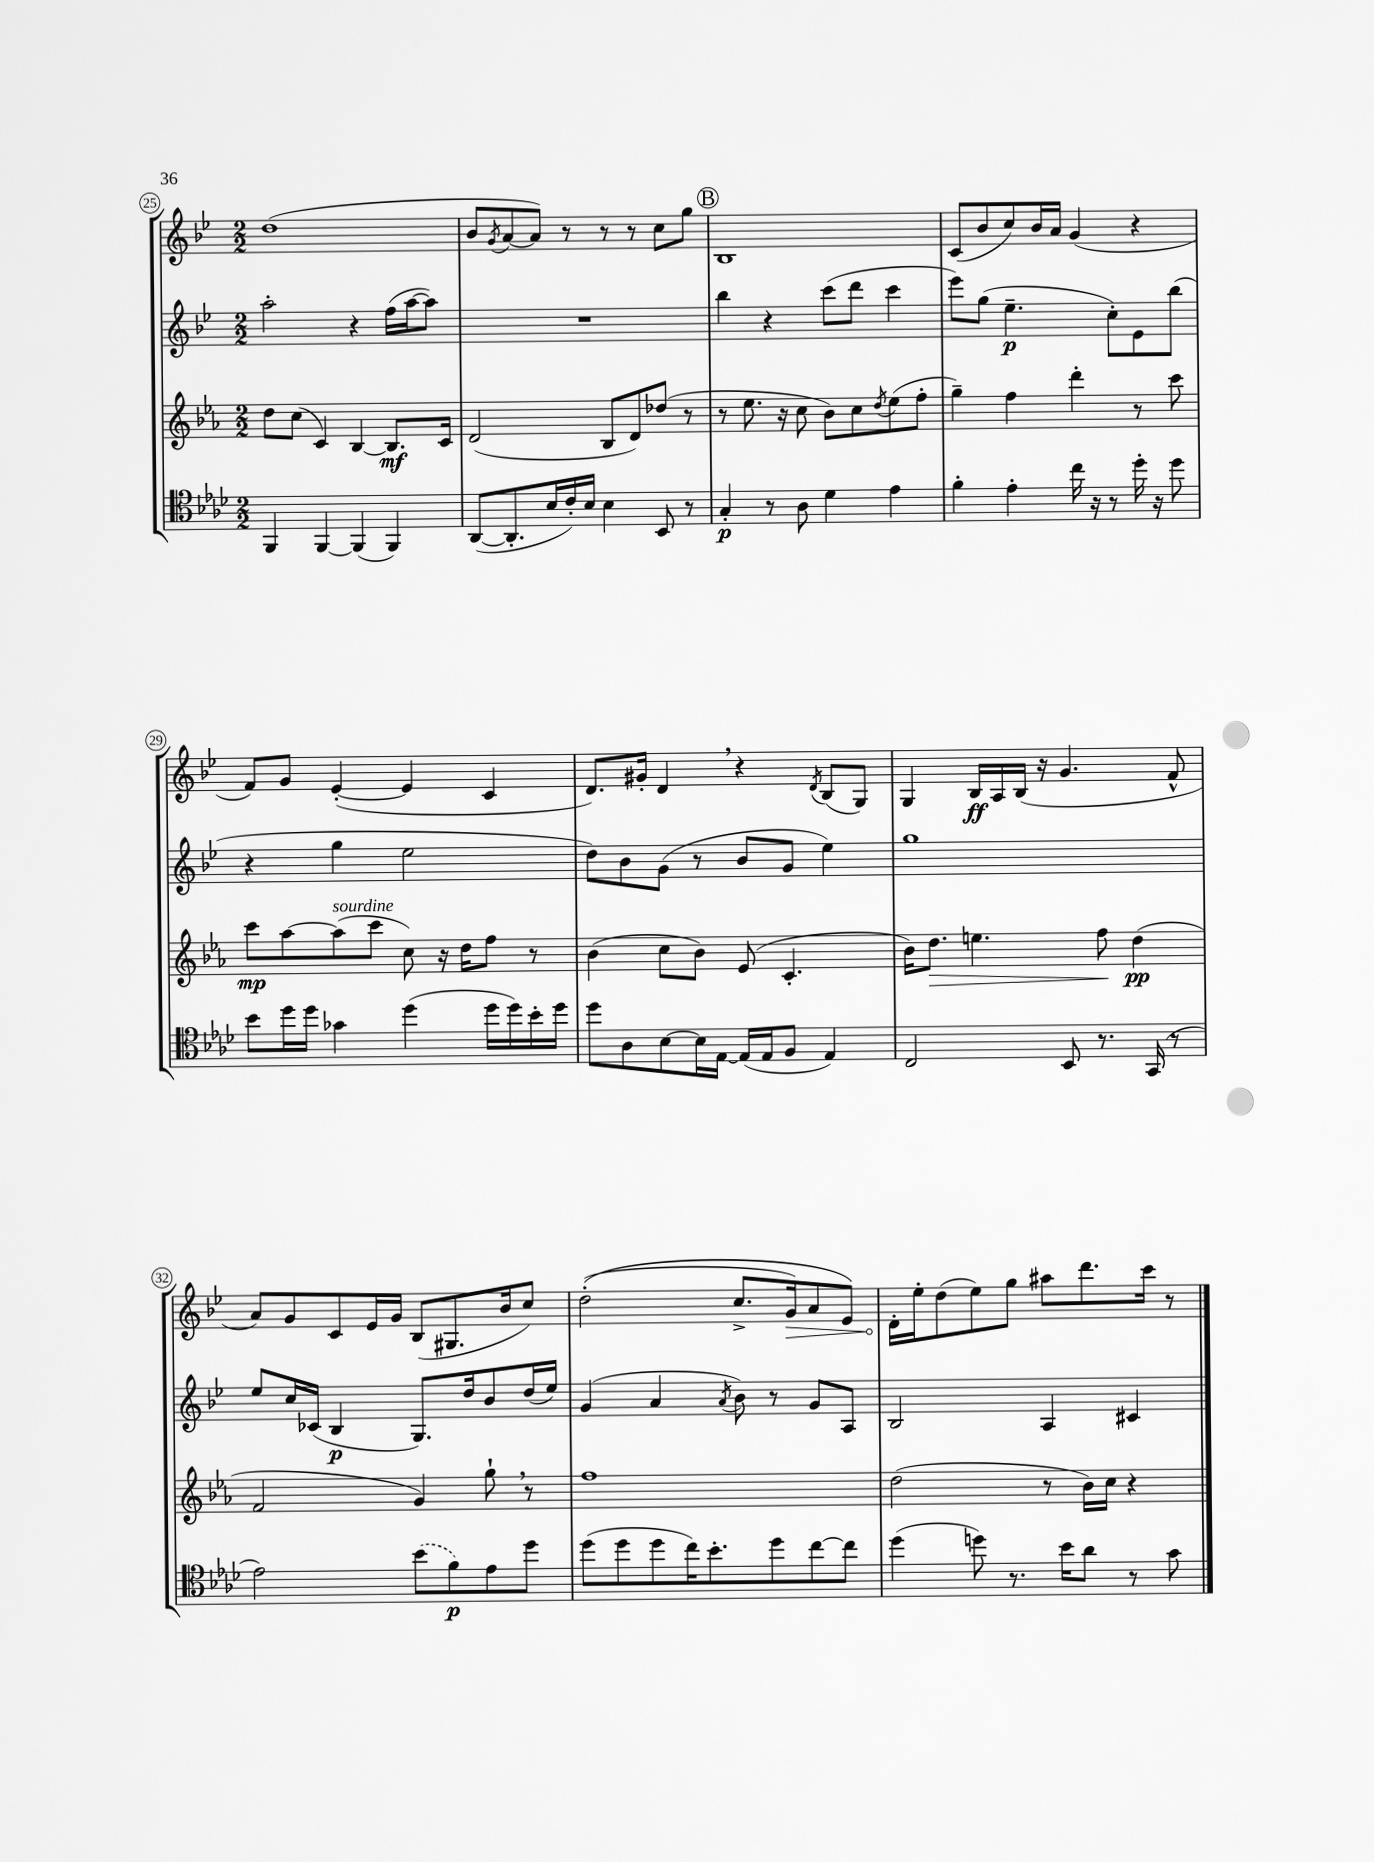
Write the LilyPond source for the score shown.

<<
\new StaffGroup <<
\new Staff = "s0" {
    \clef treble \key bes \major \numericTimeSignature \time 2/2
    d''1( |
    bes'8 \acciaccatura { g'8 } a'8~ a'8) r8 r8 r8 c''8 g''8 |
    \mark \markup { \circle "B" } bes1 |
    c'8( bes'8 c''8) bes'16 a'16 g'4( r4 |
    f'8) g'8 ees'4~-.( ees'4 c'4 |
    d'8.) gis'16-. d'4 \breathe r4 \acciaccatura { d'8 } bes8( g8) |
    g4 bes16\ff a16 bes16( r16 g'4. f'8-^ |
    a'8) g'8 c'8 ees'16 g'16 bes8( gis8. bes'16 c''8) |
    d''2-.(\( c''8.-> \once \override Hairpin.circled-tip = ##t g'16\>) a'8 ees'8\) |
    d'16-.\! ees''16-. d''8( ees''8) g''8 ais''8 d'''8. c'''16 r8 \bar "|." |
}
\new Staff = "s1" {
    \clef treble \key bes \major \numericTimeSignature \time 2/2
    a''2-. r4 f''16( a''16~ a''8) |
    R1 |
    \mark \markup { \circle "B" } bes''4 r4 c'''8( d'''8 c'''4 |
    ees'''8) g''8( ees''4.--\p c''8-.) ees'8 bes''8( |
    r4 g''4 ees''2 |
    d''8) bes'8 g'8( r8 bes'8 g'8 ees''4) |
    g''1 |
    ees''8 c''16 ces'16( bes4\p g8.) d''16 bes'8 d''16( ees''16) |
    g'4( a'4 \acciaccatura { a'8 } bes'8) r8 g'8 a8 |
    bes2 a4 cis'4 \bar "|." |
}
\new Staff = "s2" {
    \clef treble \key ees \major \numericTimeSignature \time 2/2
    d''8 c''8( c'4) bes4~ bes8.\mf c'16 |
    d'2( bes8 d'8) des''8( r8 |
    \mark \markup { \circle "B" } r8 ees''8. r16 c''8 bes'8) c''8 \acciaccatura { d''8 } ees''8( f''8-. |
    g''4--) f''4 d'''4-. r8 c'''8 |
    c'''8\mp aes''8~ aes''8^\markup { \italic "sourdine" }( c'''8 c''8) r16 d''16 f''8 r8 |
    bes'4( c''8 bes'8) ees'8( c'4.-. |
    bes'16) d''8.\> e''4. f''8\! d''4\pp( |
    f'2 g'4) g''8-! \breathe r8 |
    f''1 |
    d''2( r8 bes'16) c''16 r4 \bar "|." |
}
\new Staff = "s3" {
    \clef tenor \key aes \major \numericTimeSignature \time 2/2
    f,4 f,4~ f,4( f,4) |
    aes,8~( aes,8.-. bes16 c'16-.) bes16 bes4 bes,8 r8 |
    \mark \markup { \circle "B" } g4-.\p r8 aes8 des'4 ees'4 |
    f'4-. ees'4-. c''16 r16 r8 des''16-. r16 des''8 |
    bes'8 des''16 des''16 ges'4 des''4( des''16 des''16) bes'16-. des''16 |
    des''8 aes8 bes8~ bes16 ees16~ ees16( ees16 f8 ees4) |
    c2 bes,8 r8. g,16( r8 |
    ees'2) \once \slurDashed bes'8( f'8\p) ees'8 des''8 |
    des''8( des''8 des''8 c''16) bes'8.-. des''8 c''8~ c''8 |
    des''4( d''8) r8. bes'16 aes'8 r8 g'8 \bar "|." |
}
>>
>>
\layout { \context { \Score currentBarNumber = #25 \override BarNumber.stencil = #(make-stencil-circler 0.1 0.3 ly:text-interface::print) } }
